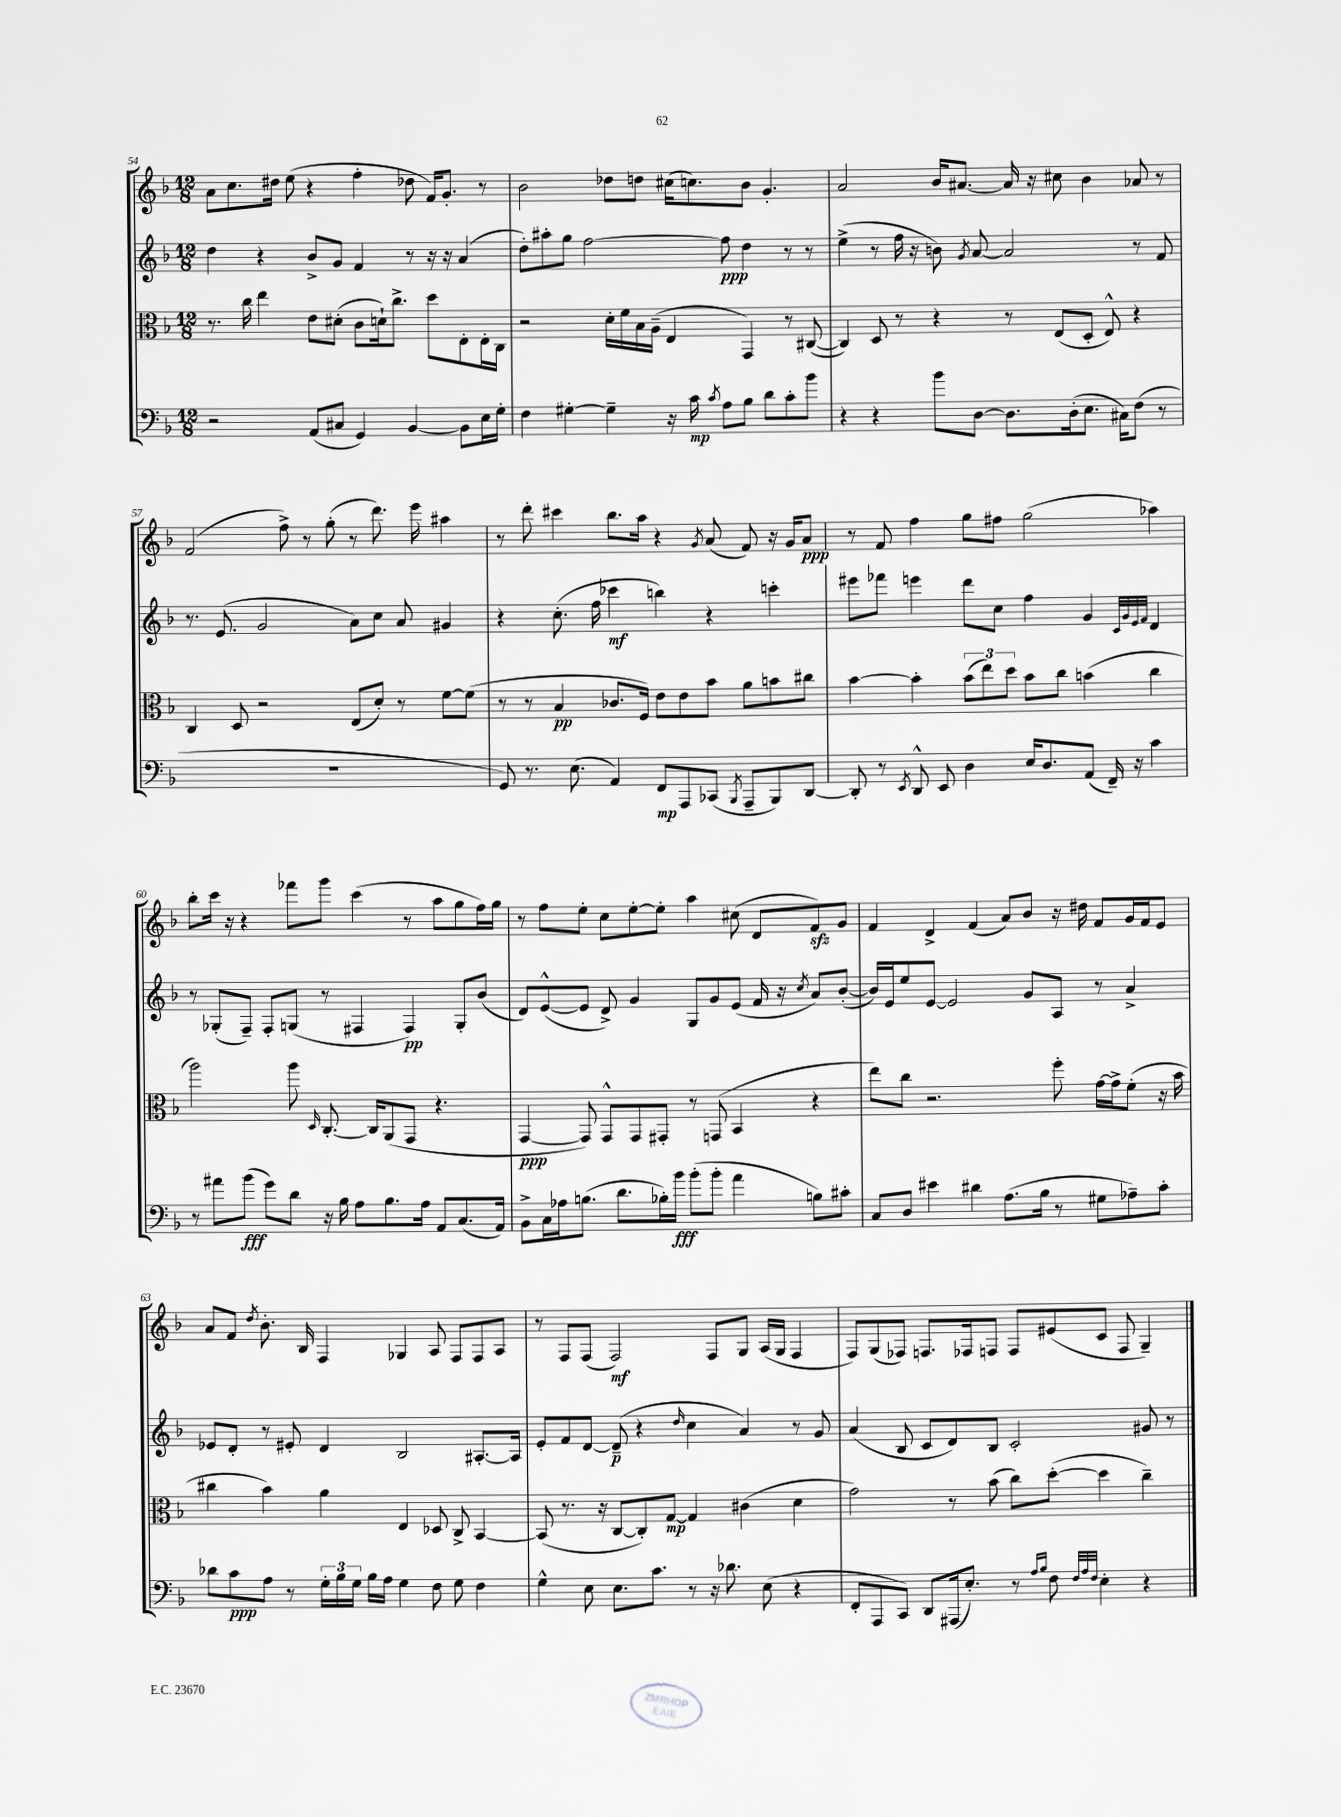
<<
\new StaffGroup <<
\new Staff = "s0" {
    \clef treble \key f \major \numericTimeSignature \time 12/8
    \autoBeamOff a'8[ c''8. dis''16] e''8( r4 f''4-. des''8 f'16[) g'8.]-. r8 |
    bes'2 des''8[ d''8] cis''16[( c''8.) bes'8] g'4.-. |
    a'2 bes'16[ ais'8.]~ ais'16 r16 cis''8 bes'4 aes'8 r8 |
    f'2( f''8->) r8 g''8-.( r8 d'''8.) e'''16 ais''4 |
    r8 d'''8-. cis'''4 bes''8.[ a''16] r4 \acciaccatura { g'8 } a'8( f'8) r16 g'16[ a'8]\ppp |
    r8 f'8 f''4 g''8[ fis''8] g''2( aes''4) |
    bes''8[-. c'''16] r16 r4 fes'''8[ g'''8] c'''4( r8 a''8[ g''8 f''16) g''16] |
    r8 f''8[ e''8]-. c''8[ e''8~-. e''8]-. a''4 cis''8( d'8[ f'8\sfz) g'8] |
    f'4 d'4-> f'4( a'8[) bes'8] r16 dis''16 f'8[ g'16 f'16 e'8] |
    a'8[ f'8] \acciaccatura { d''8 } bes'8.-. bes16 f4 ges4 a8 f8[ f8 a8] |
    r8 f8[ f8]( f2\mf) f8[ g8] a16[( g16] f4 |
    f8[) g8( fes8]) f8.[ fes16 f8] f8[ eis'8( c'8] f8 g4--) \bar "|." |
}
\new Staff = "s1" {
    \clef treble \key f \major \numericTimeSignature \time 12/8
    \autoBeamOff d''4 r4 bes'8[-> g'8] f'4 r8 r16 r16 a'4( |
    d''8[-.) ais''8-. g''8] f''2~ f''8\ppp d''4 r8 r8 |
    e''4->( r8 f''16 r16 b'8) \acciaccatura { g'8 } a'8~ a'2 r8 f'8 |
    r8. e'8.( g'2 a'8[) c''8] a'8 gis'4 |
    r4 c''8.-.( f''16 ces'''4\mf b''4) r4 c'''4-. |
    eis'''8[ fes'''8] e'''4 d'''8[ c''8] f''4 g'4 \grace { c'32[ g'32 e'32 f'32] } d'4 |
    r8 ges8[-.( f8]--) f8[-. g8]( r8 fis4 fis4\pp) g8[-. bes'8]( |
    d'8[) e'8~-^( e'8] d'8->) g'4 g8[ g'8 e'8]( f'16 r16 \acciaccatura { c''8 } a'8[) bes'8]~-.( |
    bes'16[) e'16 e''8 e'8]~ e'2 g'8[ a8] r8 a'4-> |
    ees'8[ d'8]-. r8 eis'8-. d'4 bes2 ais8.[~-. ais16] |
    e'8[-. f'8 d'8]~ d'8--\p( r4 \grace { d''16 } c''4 a'4) r8 g'8 |
    a'4( bes8 c'8[ d'8) bes8] c'2-. gis'8 r8 \bar "|." |
}
\new Staff = "s2" {
    \clef alto \key f \major \numericTimeSignature \time 12/8
    \autoBeamOff r8. c''16 e''4 e'8[ dis'8]-.( c'8[ d'16-!) c''8.]-> d''8[ e8-. e16-. c16] |
    r2 d'16[-. f'16 bes16 a16]--( e4 g,4) r8 cis8~( |
    cis4) d8 r8 r4 r8 e8[( d8]-. e8-^) r4 |
    c4 d8 r2 e8[( d'8]-.) r8 f'8[~ f'8]( |
    r8 r8 bes4\pp ces'8.[ f16]) e'8[ e'8 bes'8] a'8[ b'8 cis''8] |
    bes'4~ bes'4-. \tuplet 3/2 { bes'8[( e''8) d''8] } bes'8[ c''8] b'4( c''4 |
    a''2) a''8 \grace { d16 } c8.~-. c16[ a,8( g,8] r4. |
    g,4~\ppp g,8) g,8[-^ g,8 gis,8]-. r8 g,8( bes,4 r4 |
    e''8[) c''8] r2. f''8-. g'16[~ g'16-> f'8]-.( r16 bes'16 |
    cis''4 bes'4) a'4 e4 des8 c8-> bes,4~ |
    bes,8( r8. r16 c8[~ c8-.) g8]~\mp g4 cis'4( d'4 |
    g'2) r8 bes'8( c''8[) d''8]~-.( d''4 c''4--) \bar "|." |
}
\new Staff = "s3" {
    \clef bass \key f \major \numericTimeSignature \time 12/8
    \autoBeamOff r2 a,8[( cis8] g,4) bes,4~ bes,8[ e16 g16]-. |
    f4 gis4~-. gis4-- r16 c'16\mp \acciaccatura { c'8 } a8[ bes8] d'8[ c'8-. bes'8] |
    r4 r4 bes'8[ d8]~ d8.[ d16-.( e8.] cis16[) f8]( r8 |
    R1. |
    g,8) r8. e8.( a,4) f,8[\mp a,,8 ces,8]( \acciaccatura { bes,,8 } a,,8[-- bes,,8) d,8]~ |
    d,8-. r8 \acciaccatura { e,8 } d,8-^ e,8 d4 e16[ d8. a,8]( f,16--) r16 c'4 |
    r8 ais'8[ bes'8]\fff( g'8[) d'8] r16 bes16 a8[ bes8. a16] a,8[ c8.( a,16]) |
    bes,8[-> c16 aes16 b8.]( d'8.[ bes16-.) bes'16]\fff bes'8[-.( bes'8]-. a'4 b8[) cis'8]-. |
    c8[ d8] eis'4 dis'4 a8.[( bes16] r8 gis8[ aes8--) c'8]-. |
    des'8[ c'8\ppp a8] r8 \tuplet 3/2 { g16[-. bes16 g16] } bes16[ a16] g4 f8 g8 f4 |
    g4-^ e8 e8.[ c'8.] r8 r16 des'8. e8( r4 |
    f,8[-. a,,8 c,8]) d,8[ ais,,16( e8.]-.) r8 \grace { a16[ bes16] } f8 \grace { f32[ a32 f32] } e4-. r4 \bar "|." |
}
>>
>>
\layout { \context { \Score currentBarNumber = #54 } }
